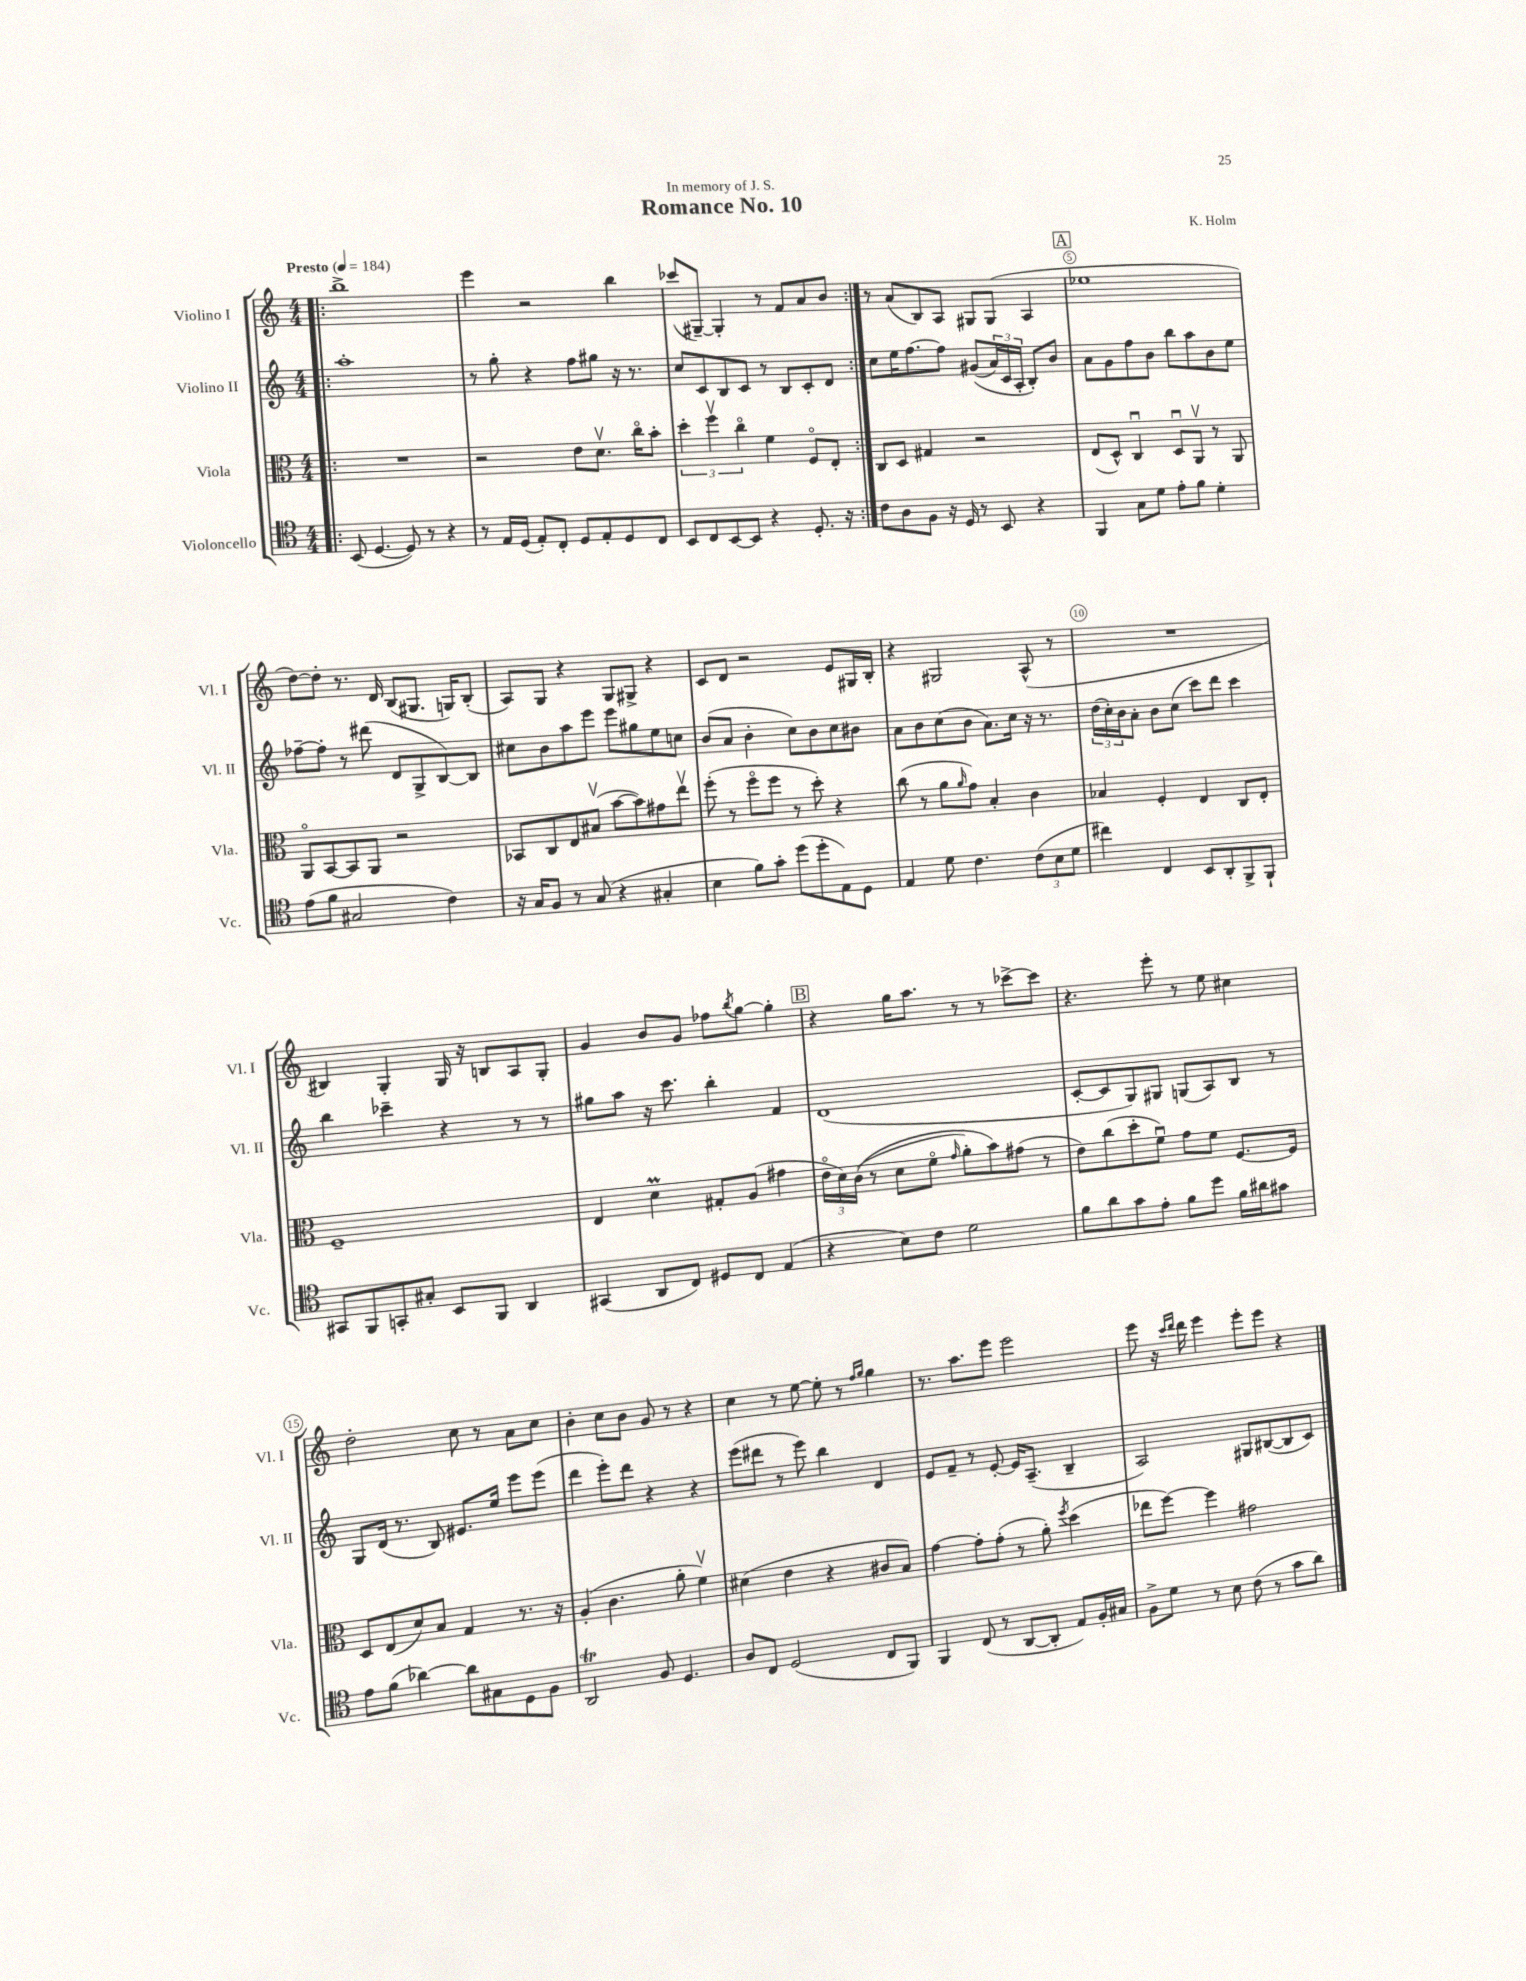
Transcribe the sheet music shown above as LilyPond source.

\header { title = "Romance No. 10" composer = "K. Holm" dedication = "In memory of J. S." }
<<
\new StaffGroup <<
\new Staff = "s0" \with { instrumentName = "Violino I" shortInstrumentName = "Vl. I" } {
    \clef treble \key c \major \numericTimeSignature \time 4/4 \tempo "Presto" 4 = 184
    \repeat volta 2 { \bar ".|:" b''1-> |
    e'''4 r2 b''4 |
    ces'''8( gis8~--) gis4-. r8 f'8 a'8 b'8 | }
    r8 a'8( b8) a8 gis8 gis8( a4 |
    \mark \markup { \box "A" } ees''1 |
    d''8~) d''8-. r8. d'16 b8( gis8. g16) b8-.( |
    a8) g8 r4 g8 gis8-> r4 |
    c'8 d'8 r2 e'8 gis16 b16-. |
    r4 gis2 a8-^( r8 |
    R1 |
    bis4) g4-. g16 r16 b8 a8 g8-. |
    g'4 b'8 g'8 fes''8 \acciaccatura { b''8 } g''8~ g''4-. |
    \mark \markup { \box "B" } r4 g''16 a''8. r8 r8 ces'''8~-> ces'''8 |
    r4. e'''8-. r8 e''8 cis''4 |
    d''2-. c''8 r8 a'8 c''8 |
    b'4-. c''8 b'8 g'8 r8 r4 |
    c''4 r8 e''8~ e''8-. r8 \grace { f''16 g''16 } g''4 |
    r8. a''8. e'''8 e'''2 |
    e'''8 r16 \grace { c'''16 d'''16 } d'''16 e'''4 e'''8-. e'''8 r4 \bar "|." |
}
\new Staff = "s1" \with { instrumentName = "Violino II" shortInstrumentName = "Vl. II" } {
    \clef treble \key c \major \numericTimeSignature \time 4/4
    \repeat volta 2 { \bar ".|:" a''1-. |
    r8 g''8-. r4 f''8 gis''8 r16 r8. |
    c''8 c'8 b8 c'8 r8 b8 c'8-. d'8 | }
    c''8 e''16 f''8.~ f''8 gis'8(\( \tuplet 3/2 { a'16) c'16 a16-. } b8-.\) b'8 |
    \mark \markup { \box "A" } a'8 g'8 f''8 b'8 b''8 a''8 b'8 e''8 |
    fes''8~-- fes''8-. r8 dis'''8( d'8 g8-> b8~) b8 |
    cis''8 b'8 a''8 e'''8 e'''8 gis''8 e''8 c''8 |
    b'8( a'8 b'4-. c''8) b'8 c''8 bis'8 |
    a'8 b'8 c''8( b'8 a'8.) c''16 r16 r8. |
    \tuplet 3/2 { d''16( c''16-.) b'16 } a'8-. b'8 c''8( c'''8) d'''8 c'''4 |
    b''4 ces'''4-- r4 r8 r8 |
    gis''8 a''8 r16 c'''8. b''4-. f'4 |
    \mark \markup { \box "B" } d'1( |
    c'8~-. c'8 g8) gis8 g8( a8) b8 r8 |
    g8 d'16( r8. b8) eis'8. e''16 e'''8 e'''8( |
    d'''4 e'''8-.) d'''8 r4 r4 |
    e'''8( dis'''8 r8 e'''8) b''4 d'4 |
    e'8 f'8-- r8 e'8~-. e'16 a8.--( b4-- |
    a2) gis8 bis8~( bis8 c'8) \bar "|." |
}
\new Staff = "s2" \with { instrumentName = "Viola" shortInstrumentName = "Vla." } {
    \clef alto \key c \major \numericTimeSignature \time 4/4
    \repeat volta 2 { \bar ".|:" R1 |
    r2 e'8 d'8.\upbow c''16\flageolet b'8-. |
    \tuplet 3/2 { d''4-. f''4\upbow c''4\flageolet } f'4 f8\flageolet e8-. | }
    c8 d8 gis4 r2 |
    \mark \markup { \box "A" } e8( d8-^) c4\downbow d8\downbow a,8\upbow r8 a,8 |
    a,8\flageolet b,8~ b,8 a,8 r2 |
    bes,8 c8 e8 bis8\upbow( b'8~ b'8) gis'8 e''8\upbow |
    f''8-.( r8 f''8\flageolet f''8 r8 d''8-.) r4 |
    c''8( r8 a'8 \grace { a'16 } g'8) b4-. c'4 |
    bes4 f4-. e4 c8 e8-. |
    f1-- |
    e4 d'4\prall gis8-. a8( gis'4 |
    \mark \markup { \box "B" } \tuplet 3/2 { e'16\flageolet d'16) c'16(\( } r8 d'8 f'8\flageolet \grace { g'16 } a'8-.) b'8\) gis'8( r8 |
    e'8) c''8( d''8-. f'8\downbow) g'8 f'8 f8.~ f16 |
    d8 e8( d'8) b8 g4 r8. r16 |
    a4-.( c'4. a'8-. f'4\upbow) |
    dis'4( e'4 r4 cis'8 b8) |
    g'4~ g'8-. g'8-.( r8 a'8-.) \acciaccatura { f''8 } d''4( |
    ees''8 f''8~) f''4 gis'2 \bar "|." |
}
\new Staff = "s3" \with { instrumentName = "Violoncello" shortInstrumentName = "Vc." } {
    \clef tenor \key c \major \numericTimeSignature \time 4/4
    \repeat volta 2 { \bar ".|:" b,8( d4.~ d8) r8 r4 |
    r8 e16 d16( e8-.) c8-. d8 e8-. d8 c8 |
    b,8 c8 b,8~ b,8 r4 d8.-. r16 | }
    c'8 a8 f8 r16 d16 r8 b,8 r4 |
    \mark \markup { \box "A" } f,4 g8 d'8 e'8-. f'8 d'4-. |
    e'8( f'8 gis2 c'4) |
    r16 g16 f8 r8 g8( r4 gis4-. |
    b4 f'8) g'8-. d''8( d''8-. e8) d8 |
    e4 d'8 c'4. \tuplet 3/2 { c'8( b8 d'8 } |
    cis''4) c4 b,8 a,8-. f,8-> f,8-! |
    gis,8 f,8 g,8-. gis8-. b,8 f,8 a,4 |
    gis,4( a,8 c8) dis8 c8 e4( |
    \mark \markup { \box "B" } r4 b8) c'8 d'2 |
    f'8 a'8 g'8 e'8-. f'8 d''8 f'16 ais'16 gis'8 |
    e'8 f'8( aes'4~) aes'8 gis8 d8 f8 |
    a,2\trill f8 d4. |
    a8 c8 d2( c8 f,8) |
    f,4 c8( r8 a,8~ a,8-. e8) f16-. gis16 |
    f8-> d'8 r8 b8 c'8( r8 g'8 a'8) \bar "|." |
}
>>
>>
\layout { \context { \Score \override BarNumber.break-visibility = ##(#f #t #t) barNumberVisibility = #(every-nth-bar-number-visible 5) \override BarNumber.stencil = #(make-stencil-circler 0.1 0.3 ly:text-interface::print) } }
